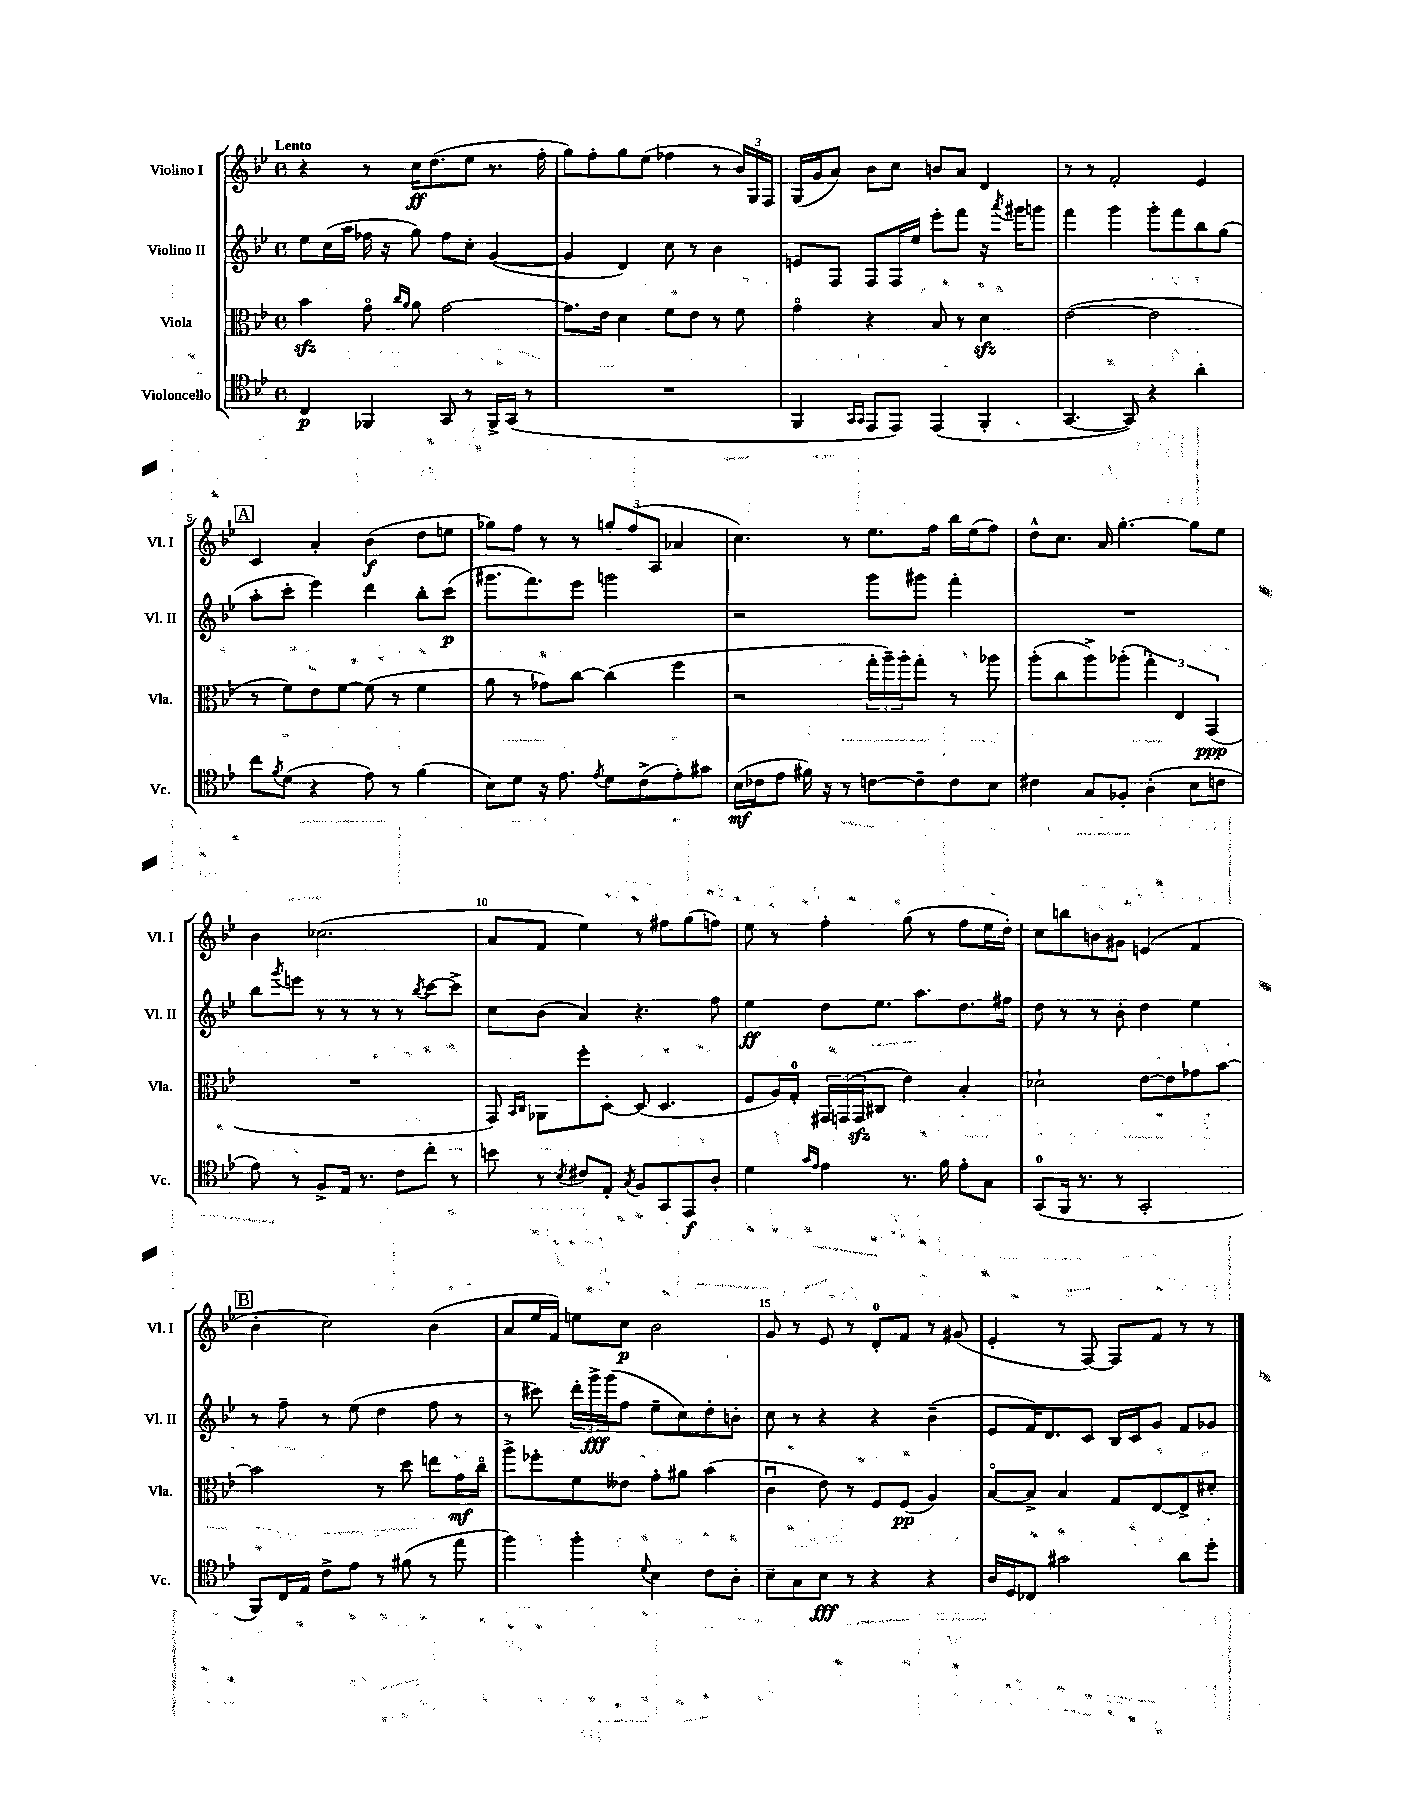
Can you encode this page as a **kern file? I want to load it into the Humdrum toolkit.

**kern	**dynam	**kern	**dynam	**kern	**dynam	**kern	**dynam
*part4	*part4	*part3	*part3	*part2	*part2	*part1	*part1
*staff4	*staff4	*staff3	*staff3	*staff2	*staff2	*staff1	*staff1
*I"Violoncello	*	*I"Viola	*	*I"Violino II	*	*I"Violino I	*
*I'Vc.	*	*I'Vla.	*	*I'Vl. II	*	*I'Vl. I	*
*clefC4	*	*clefC3	*	*clefG2	*	*clefG2	*
*k[b-e-]	*	*k[b-e-]	*	*k[b-e-]	*	*k[b-e-]	*
*M4/4	*	*M4/4	*	*M4/4	*	*M4/4	*
*met(c)	*	*met(c)	*	*met(c)	*	*met(c)	*
=1	=1	=1	=1	=1	=1	=1	=1
!	!	!	!	!	!	!LO:TX:a:B:t=Lento	!
4C/	p	4b-zz\	.	8ee-\L	.	4r	.
.	.	.	.	(16cc\L	.	.	.
.	.	.	.	16aa\JJ	.	.	.
4FF-X/	.	8g\	.	16ff-X\	.	8r	.
.	.	.	.	16r	.	.	.
.	.	16qqcc/LL	.	.	.	.	.
.	.	16qqa/JJ	.	.	.	.	.
.	.	8a\	.	8gg\)	.	16cc\KL	ff
.	.	.	.	.	.	(8.dd\	.
8GG/	.	[2g\	.	8ff-\L	.	.	.
8r	.	.	.	8cc'\J	.	8ee-\J	.
16FF-^/LL	.	.	.	([4g/	.	8.r	.
(16GG/JJ	.	.	.	.	.	.	.
8r	.	.	.	.	.	.	.
.	.	.	.	.	.	16ff'\	.
=2	=2	=2	=2	=2	=2	=2	=2
1r	.	8.g\L]	.	4g/]	.	8gg\L)	.
.	.	.	.	.	.	8ff'\	.
.	.	16e-\Jk	.	.	.	.	.
.	.	4d\	.	4d/)	.	8gg\	.
.	.	.	.	.	.	(8ee-\J	.
.	.	8f\L	.	8cc\	.	4ff-X\	.
.	.	8e-\J	.	8r	.	.	.
.	.	8r	.	4b-\	.	8r	.
.	.	8f\	.	.	.	24b-/LL)	.
.	.	.	.	.	.	24G/	.
.	.	.	.	.	.	24F/JJ	.
=3	=3	=3	=3	=3	=3	=3	=3
4FF/	.	4g\	.	8en/L	.	(16G/LL	.
.	.	.	.	.	.	16g/J	.
.	.	.	.	8F/J	.	8a/J)	.
16qqGG/LL	.	.	.	.	.	.	.
16qqGG/JJ	.	.	.	.	.	.	.
8EE-/L	.	4r	.	8F/L	.	8b-\L	.
8EE-/J)	.	.	.	16F/L	.	8cc\J	.
.	.	.	.	16ee-/JJ	.	.	.
(4EE-/	.	8B-/	.	8eee-'\L	.	8bn/L	.
.	.	8r	.	8fff\J	.	8a/J	.
4FF'/	.	4dzz\	.	16r	.	4d/	.
.	.	.	.	8qaaa/	.	.	.
.	.	.	.	16ggg#X\KL	.	.	.
.	.	.	.	8gggn\J	.	.	.
=4	=4	=4	=4	=4	=4	=4	=4
[4.GG/	.	([2e-\	.	4fff\	.	8r	.
.	.	.	.	.	.	8r	.
.	.	.	.	4ggg\	.	2f'/	.
8GG/])	.	.	.	.	.	.	.
4r	.	2e-\]	.	8ggg'\L	.	.	.
.	.	.	.	8fff\	.	.	.
4a'\	.	.	.	8bb-\	.	4e-/	.
.	.	.	.	(8gg\J	.	.	.
!!LO:LB:g=z
!!LO:REH:place=s1:t=A
=5	=5	=5	=5	=5	=5	=5	=5
8cc\L	.	8r	.	8aa'\L	.	4c/	.
8qf/	.	.	.	.	.	.	.
(8d\J	.	8f\L)	.	8ccc'\J	.	.	.
4r	.	8e-\	.	4eee-\)	.	4a'/	.
.	.	[8f\J	.	.	.	.	.
8e-\)	.	(8f\]	.	4ddd\	.	(4b-\	f
8r	.	8r	.	.	.	.	.
(4f\	.	4f\	.	8bb-'\L	.	8dd\L	.
.	.	.	.	(8ccc\J	p	8een\J	.
=6	=6	=6	=6	=6	=6	=6	=6
8B-\L)	.	8a\	.	8.ggg#X\L	.	8gg-X\L)	.
8d\J	.	8r	.	.	.	8ff\J	.
.	.	.	.	8.fff\)	.	.	.
16r	.	8g-X\L)	.	.	.	8r	.
8.e-\	.	.	.	.	.	.	.
.	.	[8cc\J	.	8eee-\J	.	8r	.
8qe-/	.	.	.	.	.	.	.
8d\L	.	(4cc\]	.	2gggn\	.	12ggn'/L	.
.	.	.	.	.	.	(12ff/	.
(8c^\	.	.	.	.	.	.	.
.	.	.	.	.	.	12A/J	.
8e-'\)	.	4ff\	.	.	.	4a-X/	.
8g#X\J	.	.	.	.	.	.	.
=7	=7	=7	=7	=7	=7	=7	=7
(16B-\LL	mf	2r	.	2r	.	4.cc\)	.
16c-X\J	.	.	.	.	.	.	.
8e-\J	.	.	.	.	.	.	.
16f#X\)	.	.	.	.	.	.	.
16r	.	.	.	.	.	.	.
8r	.	.	.	.	.	8r	.
[8cn\L	.	24gg'\LL	.	8ggg\L	.	8.ee-\L	.
.	.	24aa~\)	.	.	.	.	.
.	.	24aa'\J	.	.	.	.	.
8c~\]	.	8gg'\J	.	8ggg#X\J	.	.	.
.	.	.	.	.	.	16ff\Jk	.
8c\	.	8r	.	4fff'\	.	16bb-\LL	.
.	.	.	.	.	.	(16ee-\J	.
8B-\J	.	8aa-X\	.	.	.	8ff\J)	.
=8	=8	=8	=8	=8	=8	=8	=8
4c#X\	.	(8aa'\L	.	1r	.	8dd^^\L	.
.	.	8cc\	.	.	.	8.cc\J	.
8G/L	.	8aa^\)	.	.	.	.	.
.	.	.	.	.	.	16a/	.
8F-X'/J	.	(8aa-X'\J	.	.	.	[4.gg'\	.
(4A'\	.	6gg'\)	.	.	.	.	.
.	.	6E-/	.	.	.	.	.
8B-\L	.	.	.	.	.	8gg\L]	.
.	.	(6GG/	ppp	.	.	.	.
8cn\J	.	.	.	.	.	8ee-\J	.
!!LO:LB:g=z
=9	=9	=9	=9	=9	=9	=9	=9
8e-\)	.	1r	.	8bb-\L	.	4b-\	.
.	.	.	.	8qggg/	.	.	.
8r	.	.	.	8eeen\J	.	.	.
8F^/L	.	.	.	8r	.	(2.cc-X\	.
16E-/Jk	.	.	.	8r	.	.	.
8.r	.	.	.	.	.	.	.
.	.	.	.	8r	.	.	.
8c\L	.	.	.	8r	.	.	.
.	.	.	.	8qbb-/	.	.	.
8cc'\J	.	.	.	[8ccc\L	.	.	.
8r	.	.	.	8ccc^\J]	.	.	.
=10	=10	=10	=10	=10	=10	=10	=10
8bn\	.	8GG/)	.	8cc\L	.	8a/L	.
.	.	16qqBB-/LL	.	.	.	.	.
.	.	16qqC/JJ	.	.	.	.	.
8r	.	8AA-X\L	.	(8b-\J	.	8f/J	.
8qB-/	.	.	.	.	.	.	.
8c#X/L	.	8ff'\	.	4a/)	.	4ee-\)	.
8E-'/J	.	[8D'\J	.	.	.	.	.
8qG/	.	.	.	.	.	.	.
8F/L	.	(8D/]	.	4.r	.	8r	.
8GG/	.	4.D/	.	.	.	8ff#X\L	.
8EE-/	f	.	.	.	.	(8gg\	.
8A'/J	.	.	.	8ff\	.	8ffn\J)	.
=11	=11	=11	=11	=11	=11	=11	=11
4d\	.	8F/L	.	4ee-\	ff	8ee-\	.
.	.	16A/L)	.	.	.	8r	.
.	.	16G'/JJ	.	.	.	.	.
16qqg/LL	.	.	.	.	.	.	.
16qqe-/JJ	.	.	.	.	.	.	.
4e-\	.	24GG#X/LL	.	8dd\L	.	4ff'\	.
.	.	(24GGn/	.	.	.	.	.
.	.	24GGzz/J	.	.	.	.	.
.	.	8C#X/J	.	8.ee-\J	.	.	.
8.r	.	4e-\)	.	.	.	(8gg\	.
.	.	.	.	8.aa\L	.	.	.
.	.	.	.	.	.	8r	.
16f\	.	.	.	.	.	.	.
8e-'\L	.	4B-'/	.	8.dd\	.	8ff\L	.
8G\J	.	.	.	.	.	16ee-\L	.
.	.	.	.	16ff#X\Jk	.	16dd'\JJ)	.
=12	=12	=12	=12	=12	=12	=12	=12
(8GG/L	.	2d-X`\	.	8dd\	.	8cc\L	.
16FF/Jk	.	.	.	8r	.	8bbn\	.
8.r	.	.	.	.	.	.	.
.	.	.	.	8r	.	8bn\	.
8r	.	.	.	8b-'\	.	8g#X\J	.
2GG'/	.	[8e-\L	.	4dd\	.	(4en/	.
.	.	8e-\]	.	.	.	.	.
.	.	8g-X\	.	4ee-\	.	4f/	.
.	.	[8b-\J	.	.	.	.	.
!!LO:LB:g=z
!!LO:REH:place=s1:t=B
=13	=13	=13	=13	=13	=13	=13	=13
8FF/L)	.	2b-\]	.	8r	.	4b-'\	.
16C/L	.	.	.	8ff~\	.	.	.
16E-/JJ	.	.	.	.	.	.	.
8c^\L	.	.	.	8r	.	2cc\)	.
8e-\J	.	.	.	(8ee-\	.	.	.
8r	.	8r	.	4dd\	.	.	.
(8f#X\	.	8dd\	.	.	.	.	.
8r	.	8een\L	.	8ff\	.	(4b-\	.
8ee-\	.	16g\L	mf	8r	.	.	.
.	.	16cc\JJ	.	.	.	.	.
=14	=14	=14	=14	=14	=14	=14	=14
4ff\)	.	8aa^\L	.	8r	.	8a/L	.
.	.	8ff-X'\	.	8ccc#X\)	.	16ee-/L	.
.	.	.	.	.	.	16f/JJ)	.
4ff'\	.	8f\	.	24ddd'\LL	.	8een\L	.
.	.	.	.	24ggg^\	fff	.	.
.	.	.	.	(24ggg\J	.	.	.
.	.	8e--X\J	.	8ff\J	.	8cc\J	p
8qqd/	.	.	.	.	.	.	.
4B-\	.	8g'\L	.	8ee-~\L	.	2b-\	.
.	.	8a#X\J	.	8cc\)	.	.	.
8c\L	.	(4b-\	.	8dd'\	.	.	.
8A'\J	.	.	.	8bn'\J	.	.	.
=15	=15	=15	=15	=15	=15	=15	=15
8B-~\L	.	4cu\	.	8cc\	.	8g/	.
8G\	.	.	.	8r	.	8r	.
8B-\J	fff	8e-\)	.	4r	.	8e-/	.
8r	.	8r	.	.	.	8r	.
4r	.	8F/L	.	4r	.	8d'/L	.
.	.	(8F/J	pp	.	.	8f/J	.
4r	.	4A/)	.	(4b-~\	.	8r	.
.	.	.	.	.	.	(8g#X/	.
=16	=16	=16	=16	=16	=16	=16	=16
16A/LL	.	[8B-/L	.	8e-/L	.	4e-'/	.
16D/J	.	.	.	.	.	.	.
8C-X/J	.	8B-^/J]	.	16f/K)	.	.	.
.	.	.	.	8.d/	.	.	.
2g#X\	.	4B-/	.	.	.	8r	.
.	.	.	.	8c/J	.	[8F/)	.
.	.	8G/L	.	16B-/LL	.	8F/L]	.
.	.	.	.	16c/J	.	.	.
.	.	[8E-/	.	8g/J	.	8f/J	.
8a\L	.	8E-^/]	.	8f/L	.	8r	.
8dd'\J	.	8d#X'/J	.	8g-X/J	.	8r	.
==	==	==	==	==	==	==	==
*-	*-	*-	*-	*-	*-	*-	*-
